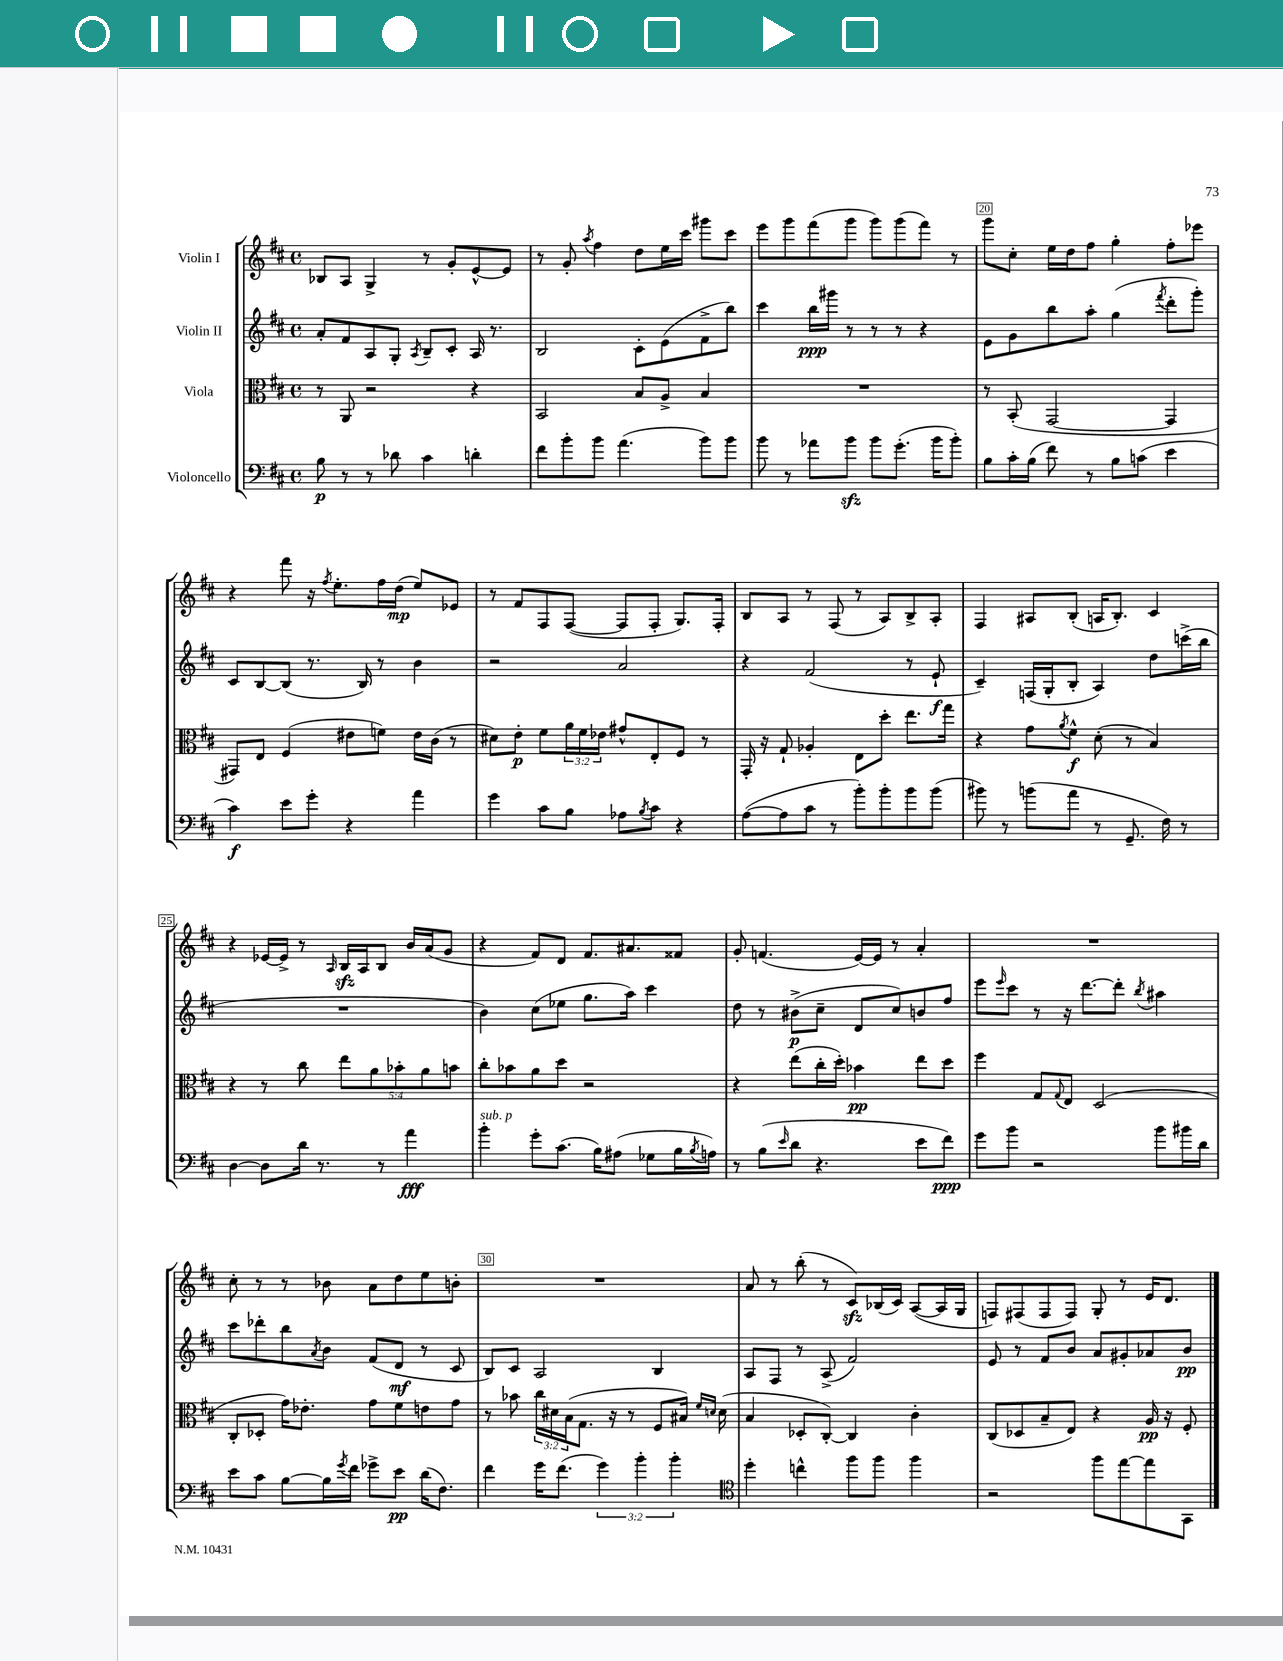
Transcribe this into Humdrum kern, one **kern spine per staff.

**kern	**dynam	**kern	**dynam	**kern	**dynam	**kern	**dynam
*part4	*part4	*part3	*part3	*part2	*part2	*part1	*part1
*staff4	*staff4	*staff3	*staff3	*staff2	*staff2	*staff1	*staff1
*I"Violoncello	*	*I"Viola	*	*I"Violin II	*	*I"Violin I	*
*clefF4	*	*clefC3	*	*clefG2	*	*clefG2	*
*k[f#c#]	*	*k[f#c#]	*	*k[f#c#]	*	*k[f#c#]	*
*M4/4	*	*M4/4	*	*M4/4	*	*M4/4	*
*met(c)	*	*met(c)	*	*met(c)	*	*met(c)	*
=17	=17	=17	=17	=17	=17	=17	=17
8B\	p	8r	.	8a'/L	.	8B-X/L	.
8r	.	8AA/	.	8f#/	.	8A/J	.
8r	.	2r	.	8A/	.	4G^/	.
8d-X\	.	.	.	8G'/J	.	.	.
.	.	.	.	8qA/	.	.	.
4c#\	.	.	.	8B~/L	.	8r	.
.	.	.	.	8c#'/J	.	8g'/L	.
4dn'\	.	4r	.	16A/	.	[8e^^/	.
.	.	.	.	8.r	.	.	.
.	.	.	.	.	.	8e/J]	.
=18	=18	=18	=18	=18	=18	=18	=18
8f#\L	.	2BB/	.	2B/	.	8r	.
8b'\	.	.	.	.	.	8g'/	.
.	.	.	.	.	.	8qaa/	.
8b\J	.	.	.	.	.	4ff#\	.
(4.a\	.	.	.	.	.	.	.
.	.	8B/L	.	8c#'\L	.	8dd\L	.
.	.	8A^/J	.	(8e\	.	16ee\L	.
.	.	.	.	.	.	16ccc#\JJ	.
8b\L)	.	4B/	.	8f#^\	.	8ggg#X\L	.
8b\J	.	.	.	8bb\J)	.	8ccc#\J	.
=19	=19	=19	=19	=19	=19	=19	=19
8b\	.	1r	.	4ccc#\	.	8eee\L	.
8r	.	.	.	.	.	8ggg\	.
8a-X\L	.	.	.	16bb\LL	ppp	(8fff#\	.
.	.	.	.	16ggg#X\JJ	.	.	.
8bzz\J	.	.	.	8r	.	8ggg\J	.
8b\L	.	.	.	8r	.	8ggg\L)	.
(8.g'\J	.	.	.	8r	.	(8ggg\	.
.	.	.	.	4r	.	8fff#\J)	.
16b\KL	.	.	.	.	.	.	.
8b'\J)	.	.	.	.	.	8r	.
=20	=20	=20	=20	=20	=20	=20	=20
8B\L	.	8r	.	8e\L	.	8ggg\L	.
16c#'\L	.	(8BB'/	.	8g\	.	8cc#'\J	.
(16B\JJ	.	.	.	.	.	.	.
8f#\)	.	[2GG/	.	8bb\	.	16ee\LL	.
.	.	.	.	.	.	16dd\J	.
8r	.	.	.	8aa'\J	.	8ff#\J	.
8B\L	.	.	.	(4gg\	.	4gg'\	.
(8cn\J	.	.	.	.	.	.	.
.	.	.	.	8qfff#/	.	.	.
4e\	.	4GG/]	.	8ddd'\L	.	8ff#'\L	.
.	.	.	.	8ggg'\J)	.	8eee-X\J	.
!!LO:LB:g=z
=21	=21	=21	=21	=21	=21	=21	=21
4c#\)	f	8GG#X/L)	.	8c#/L	.	4r	.
.	.	8E/J	.	[8B/	.	.	.
8e\L	.	(4F#/	.	(8B/J]	.	8fff#\	.
8g'\J	.	.	.	8.r	.	16r	.
.	.	.	.	.	.	8qff#/	.
.	.	.	.	.	.	8.ee'\L	.
4r	.	8e#X\L	.	.	.	.	.
.	.	.	.	16B/)	.	.	.
.	.	8fn\J)	.	8r	.	16ff#\L	.
.	.	.	.	.	.	(16dd\JJ	mp
4a\	.	16e#\LL	.	4b\	.	8ee/L)	.
.	.	(16c#\JJ	.	.	.	.	.
.	.	8r	.	.	.	8e-X/J	.
=22	=22	=22	=22	=22	=22	=22	=22
4g\	.	8d#X\L)	.	2r	.	8r	.
.	.	8e'\J	p	.	.	8f#/L	.
8c#\L	.	8f#\L	.	.	.	8F#/	.
8B\J	.	24a\L	.	.	.	([8F#/J	.
.	.	24f#\	.	.	.	.	.
.	.	24e-X\JJ	.	.	.	.	.
8A-X\L	.	8g#X^^/L	.	2a/	.	8F#/L]	.
8qB/	.	.	.	.	.	.	.
8c#\J	.	8E'/	.	.	.	8F#'/J	.
4r	.	8F#/J	.	.	.	8.G/L)	.
.	.	8r	.	.	.	.	.
.	.	.	.	.	.	16F#'/Jk	.
=23	=23	=23	=23	=23	=23	=23	=23
([8A\L	.	16GG'/	.	4r	.	8B/L	.
.	.	16r	.	.	.	.	.
8A\]	.	8G`/	.	.	.	8A/J	.
8c#\J	.	4A-X'/	.	(2f#/	.	8r	.
8r	.	.	.	.	.	(8F#/	.
8b'\L)	.	8E\L	.	.	.	8r	.
8b'\	.	8dd'\J	.	.	.	8A/L)	.
8b\	.	8.ee\L	.	8r	.	8B^/	.
(8b\J	.	.	.	8e`/	f	8A'/J	.
.	.	16gg\Jk	.	.	.	.	.
=24	=24	=24	=24	=24	=24	=24	=24
8b#X\)	.	4r	.	4c#~/)	.	4F#/	.
8r	.	.	.	.	.	.	.
(8bn\L	.	8g\L	.	(16Fn/LL	.	8A#X/L	.
.	.	.	.	16G'/J	.	.	.
.	.	8qa/	.	.	.	.	.
8a\J	.	8f#^^\J	f	8B'/J	.	(8B'/J	.
8r	.	(8d'\	.	4A/)	.	16An/KL	.
.	.	.	.	.	.	8.B'/J)	.
8.GG~/	.	8r	.	.	.	.	.
.	.	4B/)	.	8dd\L	.	4c#/	.
16F#\)	.	.	.	.	.	.	.
8r	.	.	.	(16cccn^\L	.	.	.
.	.	.	.	16bb\JJ	.	.	.
!!LO:LB:g=z
=25	=25	=25	=25	=25	=25	=25	=25
[4D\	.	4r	.	1r	.	4r	.
8D\L]	.	8r	.	.	.	[16e-X/LL	.
.	.	.	.	.	.	16e-^/JJ]	.
16d\Jk	.	8cc#\	.	.	.	8r	.
8.r	.	.	.	.	.	.	.
.	.	.	.	.	.	16qqA/	.
.	.	10ee\L	.	.	.	16Bzz/LL	.
.	.	.	.	.	.	16A/J	.
.	.	10a\	.	.	.	.	.
8r	.	.	.	.	.	8B/J	.
.	.	10b-X'\	.	.	.	.	.
4a\	fff	.	.	.	.	16b/LL	.
.	.	10a\	.	.	.	.	.
.	.	.	.	.	.	(16a/J	.
.	.	.	.	.	.	8g/J	.
.	.	10bn\J	.	.	.	.	.
=26	=26	=26	=26	=26	=26	=26	=26
!LO:TX:a:i:t=sub. p	!	!	!	!	!	!	!
4b'\	.	8cc#'\L	.	4b\)	.	4r	.
.	.	8b-X\	.	.	.	.	.
8g'\L	.	8a\	.	(8cc#\L	.	8f#/L)	.
(8.c#\J	.	8dd\J	.	8ee-X\J	.	8d/J	.
.	.	2r	.	8.gg\L	.	8.f#/L	.
16B\KL)	.	.	.	.	.	.	.
(8A#X\J	.	.	.	.	.	.	.
.	.	.	.	16aa\Jk)	.	8.a#X/	.
8G-X\L	.	.	.	4ccc#\	.	.	.
16B\L	.	.	.	.	.	8f##X/J	.
8qB/	.	.	.	.	.	.	.
16An\JJ)	.	.	.	.	.	.	.
=27	=27	=27	=27	=27	=27	=27	=27
8r	.	4r	.	8dd\	.	8g'/	.
(8B\L	.	.	.	8r	.	(4.fn/	.
16qqe/	.	.	.	.	.	.	.
8d\J	.	(8ee\L	.	(8b#X^\L	p	.	.
4.r	.	16cc#'\L	.	8cc#~\J	.	.	.
.	.	16dd'\JJ)	.	.	.	.	.
.	.	4b-X\	pp	8d/L	.	[16e/LL)	.
.	.	.	.	.	.	16e/JJ]	.
.	.	.	.	8cc#/)	.	8r	.
8e\L	.	8ee\L	.	8bn/	.	4a'/	.
8f#\J)	ppp	8dd\J	.	8ff#/J	.	.	.
=28	=28	=28	=28	=28	=28	=28	=28
8g\L	.	4ff#\	.	8eee\L	.	1r	.
.	.	.	.	16qqeee/	.	.	.
8b\J	.	.	.	8ccc#\J	.	.	.
2r	.	8G/L	.	8r	.	.	.
.	.	8qqG/	.	.	.	.	.
.	.	8E/J	.	16r	.	.	.
.	.	.	.	[8.ddd\L	.	.	.
.	.	(2D/	.	.	.	.	.
.	.	.	.	8ddd'\J]	.	.	.
.	.	.	.	8qbb/	.	.	.
8b\L	.	.	.	4aa#X\	.	.	.
16b#X\L	.	.	.	.	.	.	.
16d\JJ	.	.	.	.	.	.	.
!!LO:LB:g=z
=29	=29	=29	=29	=29	=29	=29	=29
8e\L	.	8C#'/L	.	8ccc#\L	.	8cc#'\	.
8c#\J	.	8D-X'/J	.	8ddd-X'\	.	8r	.
[8B\L	.	16g\KL)	.	8bb\	.	8r	.
.	.	8.e-X'\J	.	.	.	.	.
.	.	.	.	8qa/	.	.	.
16B\L]	.	.	.	8b\J	.	8b-X\	.
8qg/	.	.	.	.	.	.	.
16f#\JJ	.	.	.	.	.	.	.
8g-X^\L	.	8g\L	.	(8f#/L	.	8a\L	.
8e\J	pp	8f#\	.	8d/J	mf	8dd\	.
(16d\KL	.	8en\	.	8r	.	8ee\	.
8.F#\J)	.	.	.	.	.	.	.
.	.	8g\J	.	8c#/	.	8bn'\J	.
=30	=30	=30	=30	=30	=30	=30	=30
4f#\	.	8r	.	8B/L)	.	1r	.
.	.	8b-X\	.	8c#/J	.	.	.
16g\KL	.	24cc#\LL	.	2A/	.	.	.
.	.	24d#X\	.	.	.	.	.
(8.f#\J	.	.	.	.	.	.	.
.	.	(24B\J	.	.	.	.	.
.	.	8.G\J	.	.	.	.	.
6g\)	.	.	.	.	.	.	.
.	.	16r	.	.	.	.	.
.	.	8r	.	.	.	.	.
6b'\	.	.	.	.	.	.	.
.	.	8F#/L	.	4B/	.	.	.
6b'\	.	.	.	.	.	.	.
.	.	16B#X/Jk)	.	.	.	.	.
.	.	16qqf#/LL	.	.	.	.	.
.	.	16qqdn/JJ	.	.	.	.	.
.	.	(16d\	.	.	.	.	.
=31	=31	=31	=31	=31	=31	=31	=31
*clefC4	*	*	*	*	*	*	*
4dd'\	.	4B/	.	8A/L	.	8a/	.
.	.	.	.	8F#/J	.	8r	.
4ccn^^\	.	8D-X'/L	.	8r	.	(8bb'\	.
.	.	[8C#'/J)	.	(8A^/	.	8r	.
8ff#\L	.	4C#/]	.	2f#/)	.	8c#zz/L)	.
8ff#\J	.	.	.	.	.	(16B-X/L	.
.	.	.	.	.	.	16c#/JJ)	.
4ff#\	.	4c#'\	.	.	.	([8A/L	.
.	.	.	.	.	.	16A/L]	.
.	.	.	.	.	.	16G/JJ	.
=32	=32	=32	=32	=32	=32	=32	=32
2r	.	(8C#/L	.	8e/	.	8Fn/L)	.
.	.	8D-X/	.	8r	.	(8F#X/	.
.	.	8B~/	.	8f#/L	.	8F#/	.
.	.	8E/J)	.	8b/J	.	8F#/J)	.
8ff#\L	.	4r	.	8a/L	.	8G'/	.
[8ee\	.	.	.	8g#X'/	.	8r	.
8ee\]	.	16A/	pp	8a-X/	.	16e/KL	.
.	.	16r	.	.	.	8.d/J	.
8GG\J	.	8F#'/	.	8b/J	pp	.	.
==	==	==	==	==	==	==	==
*-	*-	*-	*-	*-	*-	*-	*-
